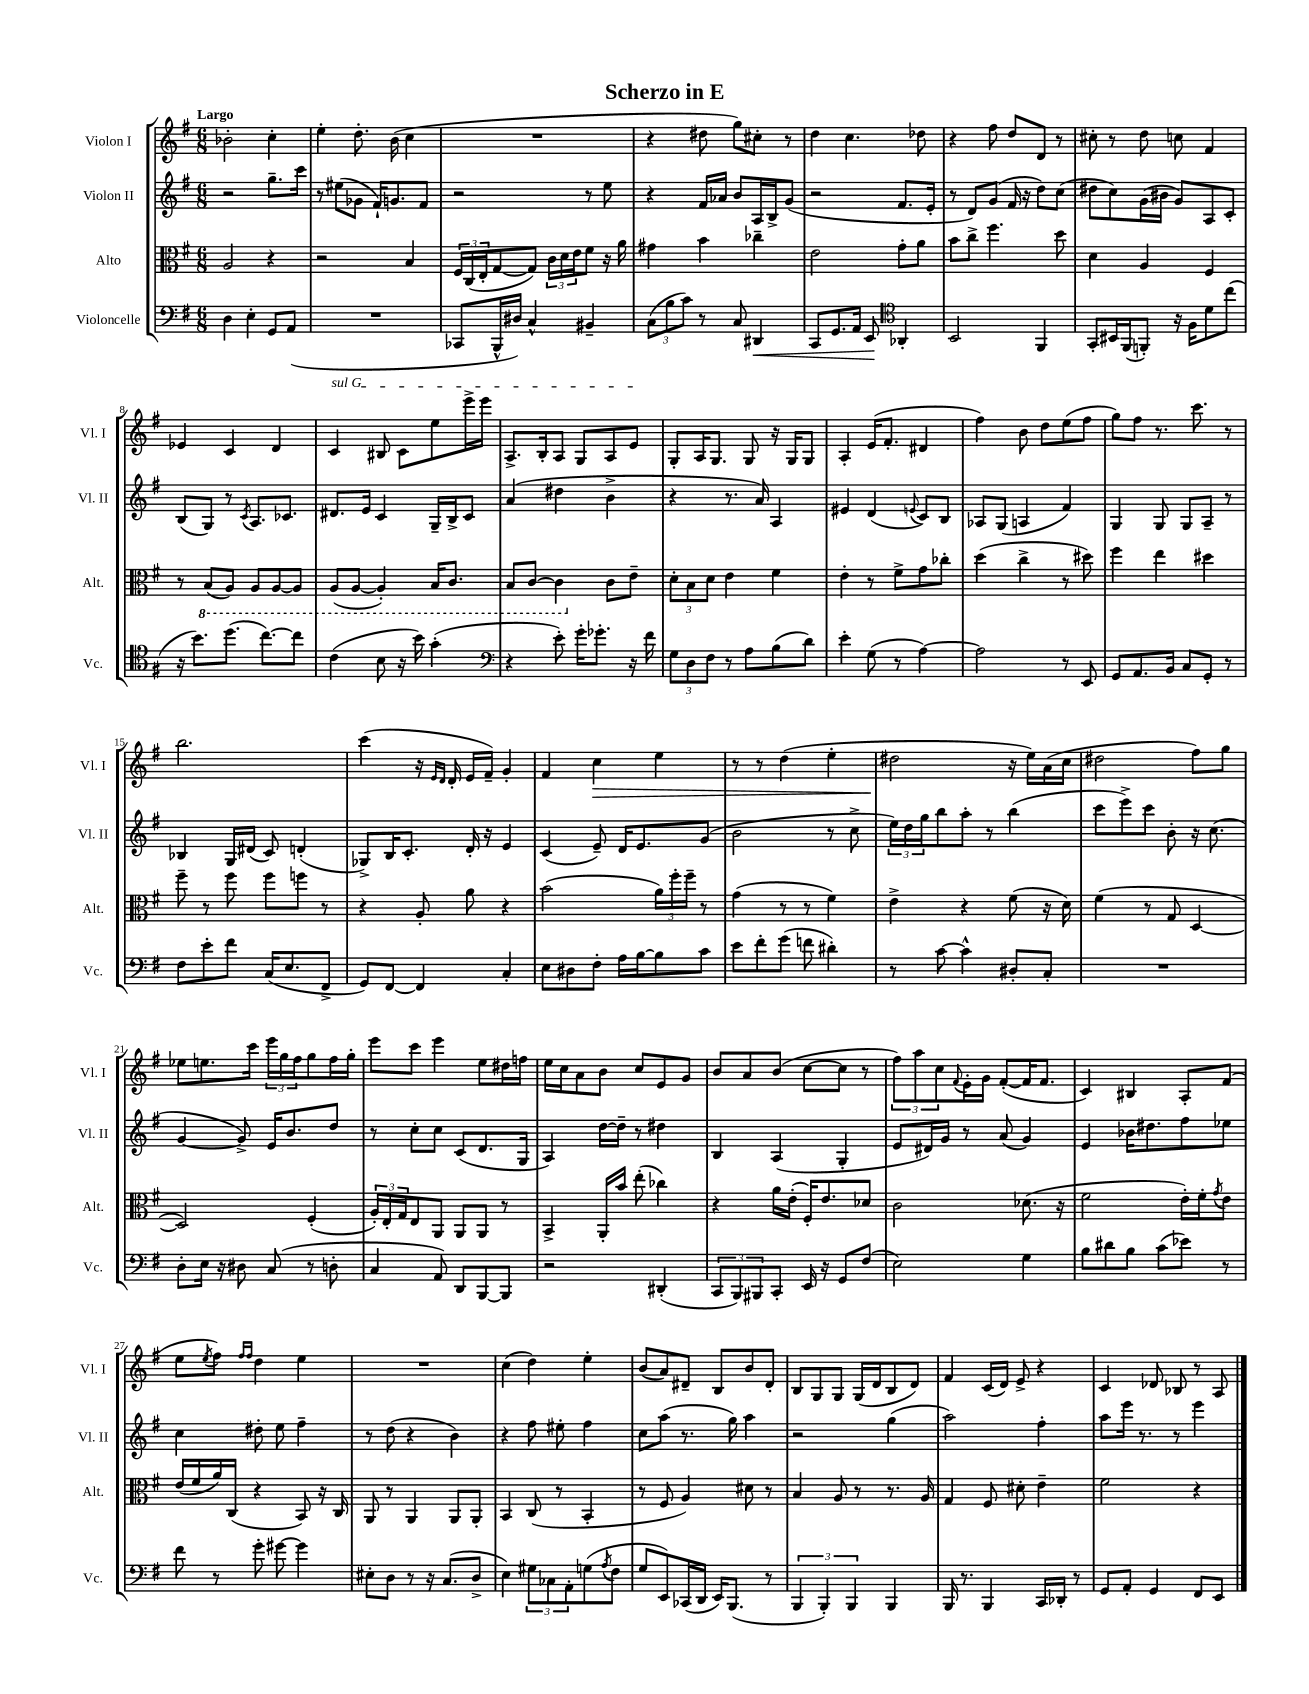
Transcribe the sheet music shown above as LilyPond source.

\header { title = "Scherzo in E" }
<<
\new StaffGroup <<
\new Staff = "s0" \with { instrumentName = "Violon I" shortInstrumentName = "Vl. I" } {
    \clef treble \key g \major \numericTimeSignature \time 6/8 \tempo "Largo"
    bes'2-. c''4-. |
    e''4-. d''8.-. b'16( c''4 |
    R2. |
    r4 dis''8 g''8) cis''8-. r8 |
    d''4 c''4. des''8 |
    r4 fis''8 d''8 d'8 r8 |
    cis''8-. r8 d''8 c''8 fis'4 |
    ees'4 c'4 d'4 |
    \once \override TextSpanner.bound-details.left.text = \markup { \italic "sul G" } c'4\startTextSpan bis8 c'8 e''8 e'''16-> e'''16 |
    a8.-> b16-. a8 g8 a8 e'8\stopTextSpan |
    g8-. a16 g8. g8 r16 g16 g8 |
    a4-. e'16( fis'8.-. dis'4 |
    fis''4) b'8 d''8 e''8( fis''8 |
    g''8) fis''8 r8. c'''8. r8 |
    b''2. |
    c'''4( r16 \grace { e'16 d'16 } d'16-. e'16 fis'16--) g'4-. |
    fis'4 c''4\> e''4 |
    r8 r8 d''4( e''4-. |
    dis''2\! r16 e''16) a'16( c''16 |
    dis''2 fis''8) g''8 |
    ees''8 e''8. c'''16 \tuplet 3/2 { e'''16 g''16 fis''16 } g''8 fis''16 g''16-. |
    e'''8 c'''8 e'''4 e''8 dis''16 f''16 |
    e''16 c''16 a'8 b'8 c''8 e'8 g'8 |
    b'8 a'8 b'8( c''8~ c''8 r8 |
    \tuplet 3/2 { fis''8) a''8 c''8 } \appoggiatura { fis'8 } e'16-. g'16 fis'8~-.( fis'16 fis'8. |
    c'4) bis4 a8-. fis'8( |
    e''8 \acciaccatura { e''8 } fis''8) \grace { fis''16 fis''16 } d''4 e''4 |
    R2. |
    c''4( d''4) e''4-. |
    b'8( a'8) dis'8-- b8 b'8 dis'8-. |
    b8 g8 g8 g16( d'16 b8 d'8) |
    fis'4 c'16( d'16) e'8-> r4 |
    c'4 des'8 bes8 r8 a8 \bar "|." |
}
\new Staff = "s1" \with { instrumentName = "Violon II" shortInstrumentName = "Vl. II" } {
    \clef treble \key g \major \numericTimeSignature \time 6/8
    r2 g''8.-- c'''16 |
    r8 eis''8( ges'8 fis'16-!) g'8. fis'8 |
    r2 r8 e''8 |
    r4 fis'16 aes'16 b'8 a16 b16-> g'8( |
    r2 fis'8. e'16-. |
    r8 d'8) g'8( fis'16 r16 d''8) c''8( |
    dis''8 c''8) g'16( bis'16 g'8) a8 c'8-. |
    b8( g8) r8 \acciaccatura { c'8 } a8. ces'8. |
    dis'8. e'16 c'4 g16-- b16-> c'8 |
    a'4( dis''4 b'4-> |
    r4 r8. a'16) a4 |
    eis'4 d'4( \appoggiatura { e'8 } c'8) b8 |
    aes8 g8( a4 fis'4) |
    g4 g8 g8 a8-- r8 |
    bes4 g16 dis'16( c'8) d'4-.( |
    ges8->) b16 c'8.-. d'16-. r16 e'4 |
    c'4( e'8--) d'16 e'8. g'8( |
    b'2 r8 c''8-> |
    \tuplet 3/2 { e''16) d''16 g''16 } b''8 a''8-. r8 b''4( |
    c'''8 e'''8->) c'''8 b'8-. r16 c''8.( |
    g'4~ g'8->) e'16 b'8. d''8 |
    r8 c''8-. c''8 c'8( d'8. g16 |
    a4) d''16~ d''16-- r8 dis''4 |
    b4 a4( g4-. |
    e'8 dis'16) g'16 r8 a'8( g'4) |
    e'4 bes'16 dis''8. fis''8 ees''8 |
    c''4 dis''8-. e''8 fis''4-- |
    r8 d''8( r4 b'4) |
    r4 fis''8 eis''8-. fis''4 |
    c''8 a''8( r8. g''16) a''4 |
    r2 g''4( |
    a''2) fis''4-. |
    a''8 e'''16 r8. r8 e'''4 \bar "|." |
}
\new Staff = "s2" \with { instrumentName = "Alto" shortInstrumentName = "Alt." } {
    \clef alto \key g \major \numericTimeSignature \time 6/8
    a2 r4 |
    r2 b4 |
    \tuplet 3/2 { fis16 c16( e16-. } g8~ g8) \tuplet 3/2 { c'16 d'16 e'16 } fis'8 r16 a'16 |
    gis'4 b'4 ces''4-- |
    e'2 g'8-. a'8 |
    b'8 c''8-> fis''4. d''8 |
    d'4 a4 fis4 |
    r8 \ottava #-1 b,8( a,8) a,8 a,8~ a,8 |
    a,8( a,8~ a,4-.) b,16 c8. |
    b,8 c8~ c4 \ottava #0 c'8 e'8-- |
    \tuplet 3/2 { d'8-. b8 d'8 } e'4 fis'4 |
    e'4-. r8 fis'8-> g'8 ces''8-. |
    d''4( c''4-> r8 dis''8) |
    fis''4 e''4 dis''4 |
    fis''8-- r8 fis''8 fis''8 f''8 r8 |
    r4 a8-. a'8 r4 |
    b'2( \tuplet 3/2 { a'16) fis''16-. fis''16-- } r8 |
    g'4( r8 r8 fis'4) |
    e'4-> r4 fis'8( r16 d'16) |
    fis'4( r8 g8 d4~ |
    d2) fis4-.( |
    \tuplet 3/2 { a16-.) e16-. g16 } e8 a,8 a,8 a,8 r8 |
    b,4-> a,16-. b'16 e''8-.( ces''4) |
    r4 a'16 e'16-.( fis16-.) e'8. des'8 |
    c'2 des'8.( r16 |
    fis'2 e'16-.) fis'16-. \acciaccatura { g'8 } e'8 |
    e'16( fis'16 a'16) c16( r4 b,8) r16 c16 |
    a,8 r8 a,4 a,8 a,8-. |
    b,4 c8( r8 b,4-. |
    r8 fis8 a4) dis'8 r8 |
    b4 a8 r8 r8. a16 |
    g4 fis8 dis'8-. e'4-- |
    fis'2 r4 \bar "|." |
}
\new Staff = "s3" \with { instrumentName = "Violoncelle" shortInstrumentName = "Vc." } {
    \clef bass \key g \major \numericTimeSignature \time 6/8
    d4 e4-. g,8 a,8( |
    R2. |
    ces,8 b,,16-^ dis16) c4-^ bis,4-- |
    \tuplet 3/2 { c8( b8 c'8) } r8 c8 dis,4\< |
    c,8 g,8. a,16 e,8\! \clef tenor aes,4-. |
    b,2 fis,4 |
    g,8-. bis,16 fis,16( f,8-.) r16 fis16 d'8 c''8( |
    r16 b'8.) d''8.( c''8.~) c''8 |
    c'4( b8 r16 b'16) g'4-.( |
    \clef bass r4 e'8-.) g'16-. ges'8.-. r16 fis'16 |
    \tuplet 3/2 { g8 d8 fis8 } r8 a8 b8( d'8) |
    e'4-. g8( r8 a4~) |
    a2 r8 e,8 |
    g,8 a,8. b,16 c8 g,8-. r8 |
    fis8 e'8-. fis'8 c16( e8. fis,8-> |
    g,8) fis,8~ fis,4 c4-. |
    e8 dis8 fis8-. a16 b16~ b8 c'8 |
    e'8 fis'8-. g'8( f'8 dis'4-.) |
    r8 c'8~ c'4-^ dis8-. c8-. |
    R2. |
    d8-. e16 r16 dis8 c8( r8 d8-. |
    c4 a,8) d,8 b,,8~ b,,8 |
    r2 dis,4-.( |
    \tuplet 3/2 { c,8 b,,8) bis,,8 } c,8-. e,16 r16 g,8 fis8( |
    e2) g4 |
    b8 dis'8 b8 c'8( ees'8) r8 |
    fis'8 r8 g'8-. gis'8~ gis'4 |
    eis8-. d8 r8 r16 c8.( d8-> |
    e4) \tuplet 3/2 { gis8 ces8 a,8-. } g8( \acciaccatura { a8 } fis8 |
    g8 e,8) ces,16( d,16 e,16) b,,8.( r8 |
    \tuplet 3/2 { b,,4 b,,4-.) b,,4 } b,,4 |
    b,,16 r8. b,,4 c,16 des,16-. r8 |
    g,8 a,8-. g,4 fis,8 e,8 \bar "|." |
}
>>
>>
